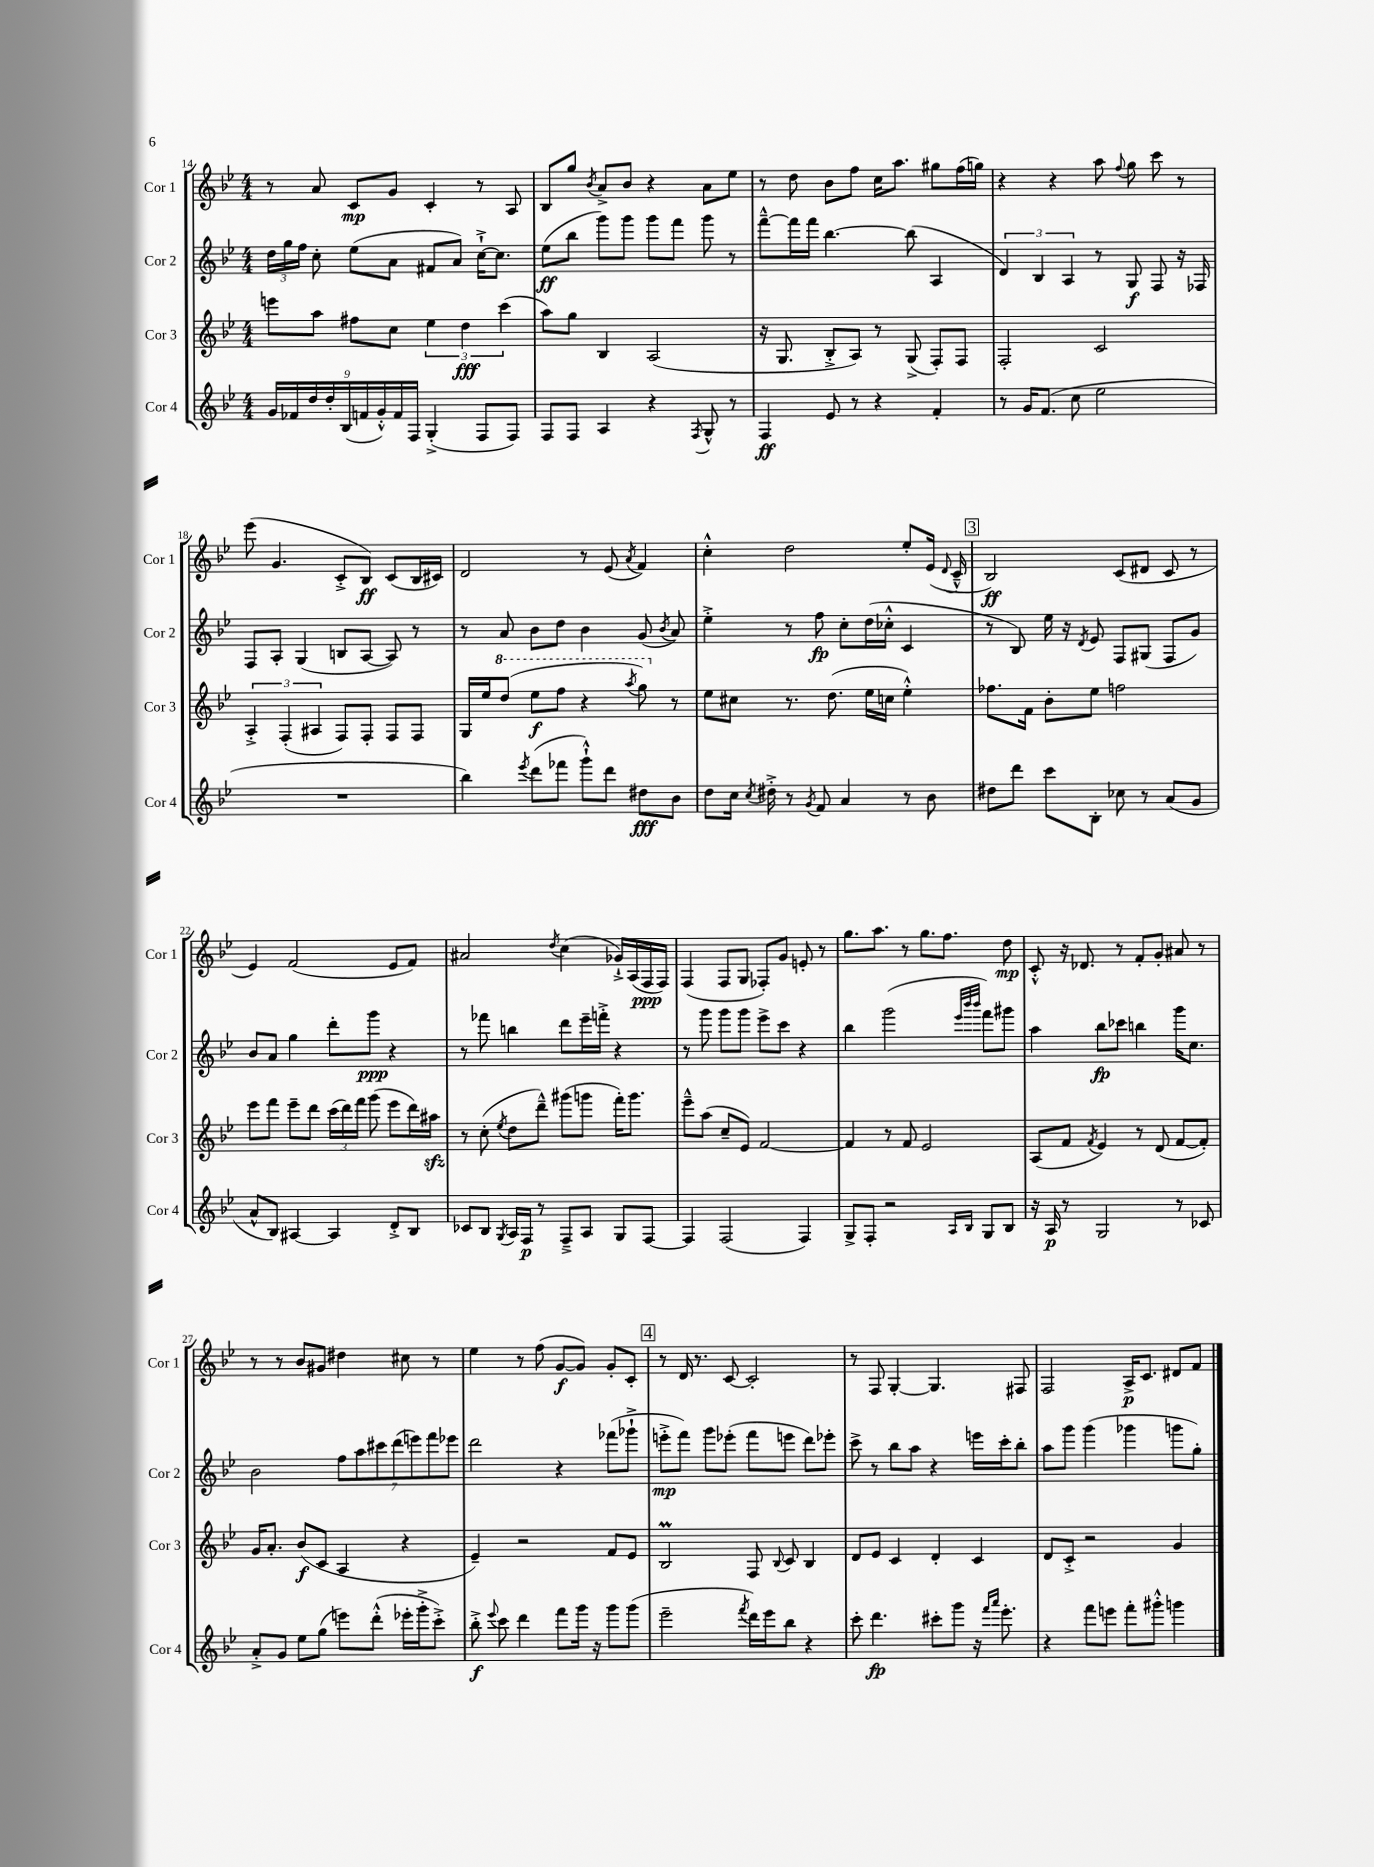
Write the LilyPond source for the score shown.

<<
\new StaffGroup <<
\new Staff = "s0" \with { instrumentName = "Cor 1" shortInstrumentName = "Cor 1" } {
    \clef treble \key bes \major \numericTimeSignature \time 4/4
    \autoBeamOff r8 a'8 c'8[\mp g'8] c'4-. r8 a8 |
    bes8[ g''8] \acciaccatura { bes'8 } a'8[-> bes'8] r4 a'8[ ees''8] |
    r8 d''8 bes'8[ f''8] c''16[ a''8.] gis''8[ f''16( g''16]) |
    r4 r4 a''8 \appoggiatura { f''8 } g''8 c'''8 r8 |
    ees'''8( g'4. c'8[-.-> bes8]\ff) c'8[( bes16 cis'16]) |
    d'2 r8 ees'8( \acciaccatura { a'8 } f'4) |
    c''4-.-^ d''2 ees''8[-. ees'16]( \appoggiatura { d'8 } c'16---^ |
    \mark \markup { \box "3" } bes2\ff) c'8[( dis'8] c'8 r8 |
    ees'4) f'2( ees'8[ f'8]) |
    ais'2 \acciaccatura { d''8 } c''4( ges'16[-!->) a16( f16\ppp f16]) |
    f4( f8[ g8] fes8[-.) g'8] e'8-. r8 |
    g''8.[ a''8.] r8 g''8.[ f''8.] d''8\mp |
    c'8-.-^ r16 des'8. r8 f'8[-. g'8]-. ais'8 r8 |
    r8 r8 bes'8[ gis'8] dis''4 cis''8 r8 |
    ees''4 r8 f''8( g'8[~\f g'8]) g'8[-. c'8]-. |
    \mark \markup { \box "4" } r8 d'16 r8. c'8~ c'2-. |
    r8 f8 g4~-. g4. fis8 |
    f2 a16[->\p c'8.] dis'8[ f'8] \bar "|." |
}
\new Staff = "s1" \with { instrumentName = "Cor 2" shortInstrumentName = "Cor 2" } {
    \clef treble \key bes \major \numericTimeSignature \time 4/4
    \autoBeamOff \tuplet 3/2 { d''16[ g''16 f''16] } c''8-. ees''8[( a'8] fis'8[ a'8]) c''16[~-!-> c''8.] |
    ees''8[\ff( bes''8] g'''8[) g'''8] g'''8[ f'''8] g'''8 r8 |
    f'''8[~---^ f'''16 f'''16] bes''4.~ bes''8( a4 |
    \tuplet 3/2 { d'4) bes4 a4 } r8 g8\f f8 r16 fes16 |
    f8[ a8]-. g4( b8[ a8]~ a8) r8 |
    r8 a'8 bes'8[ d''8] bes'4 g'8( \acciaccatura { bes'8 } a'8) |
    ees''4-.-> r8 f''8\fp c''8[-. d''16( ces''16]-.-^ c'4 |
    \mark \markup { \box "3" } r8 bes8) ees''16 r16 \acciaccatura { d'8 } ees'8 f8[ gis8]( f8[ g'8]) |
    bes'8[ a'8] g''4 d'''8[-. g'''8]\ppp r4 |
    r8 fes'''8 b''4 d'''8[ ees'''16-- f'''16]-.-> r4 |
    r8 g'''8 g'''8[ g'''8] ees'''8[-> c'''8] r4 |
    bes''4 g'''2( \grace { ees'''32[ bes'''32 bes'''32] } f'''8[) gis'''8] |
    a''4 bes''8[\fp ces'''8] b''4 g'''16[ c''8.] |
    bes'2 \tuplet 7/4 { f''8[ a''8 cis'''8 d'''8( e'''8) f'''8 ees'''8] } |
    d'''2 r4 fes'''8[( ges'''8]-!-> |
    \mark \markup { \box "4" } e'''8[-.->\mp f'''8]) g'''8[ ees'''8]-.( f'''8[ e'''8] d'''8[) ees'''8]-. |
    c'''8-> r8 bes''8[ a''8] r4 e'''16[ c'''16-. bes''8]-. |
    a''8[ g'''8] g'''4( ges'''4 g'''8[ g''8]-.) \bar "|." |
}
\new Staff = "s2" \with { instrumentName = "Cor 3" shortInstrumentName = "Cor 3" } {
    \clef treble \key bes \major \numericTimeSignature \time 4/4
    \autoBeamOff e'''8[ a''8] fis''8[ c''8] \tuplet 3/2 { ees''4 d''4\fff c'''4( } |
    a''8[) g''8] bes4 a2( |
    r16 g8. bes8[-.-> a8]) r8 g8->( f8[-.) f8] |
    f2-. c'2 |
    \tuplet 3/2 { a4-.-> f4-.( ais4 } f8[) f8]-. f8[ f8] |
    g16[ ees''16 \ottava #1 d'''8]( ees'''8[\f f'''8] r4 \acciaccatura { a'''8 } g'''8) \ottava #0 r8 |
    ees''8[ cis''8] r8. d''8.( ees''16[ c''16] ees''4-.-^) |
    \mark \markup { \box "3" } fes''8.[ f'16] bes'8[-. ees''8] f''2 |
    ees'''8[ f'''8] ees'''8[-- d'''8] \tuplet 3/2 { c'''16[( d'''16) f'''16] } g'''8( ees'''8[ d'''16) ais''16]\sfz |
    r8 c''8-.( \acciaccatura { ees''8 } d''8[ d'''8]---^) gis'''8[( g'''8] f'''16[-.) g'''8.] |
    ees'''8[---^ a''8]( c''8[-- ees'8]) f'2~ |
    f'4 r8 f'8 ees'2 |
    a8[( f'8] \acciaccatura { f'8 } ees'4) r8 d'8( f'8[~ f'8]-.) |
    g'16[ a'8.]-. bes'8[\f( c'8] a4 r4 |
    ees'4--) r2 f'8[ ees'8] |
    \mark \markup { \box "4" } bes2\prall f8 \appoggiatura { bes8 } c'8 bes4 |
    d'8[ ees'8] c'4 d'4-. c'4 |
    d'8[ c'8]-.-> r2 g'4 \bar "|." |
}
\new Staff = "s3" \with { instrumentName = "Cor 4" shortInstrumentName = "Cor 4" } {
    \clef treble \key bes \major \numericTimeSignature \time 4/4
    \autoBeamOff \tuplet 9/8 { g'16[ fes'16 d''16 d''16-. bes16( f'16 g'16-.-^) f'16 f16] } g4-.->( f8[ f8]) |
    f8[ f8] a4 r4 \acciaccatura { f8 } g8-^ r8 |
    f4\ff ees'8 r8 r4 f'4-. |
    r8 g'16[ f'8.]( c''8 ees''2 |
    R1 |
    bes''4) \acciaccatura { ees'''8 } d'''8[( fes'''8] g'''8[-!-^) d'''8] dis''8[\fff bes'8] |
    d''8[ c''16] \acciaccatura { c''8 } dis''16-.-> r8 \acciaccatura { g'8 } f'8 a'4 r8 bes'8 |
    \mark \markup { \box "3" } dis''8[ d'''8] c'''8[ bes8]-. ces''8 r8 a'8[( g'8] |
    a'8[-^ bes8]) ais4~ ais4 d'8[-.-> bes8] |
    ces'8[ bes8] \acciaccatura { g8 } a16[ f16]\p r8 f8[---> a8] g8[ f8]~ |
    f4 f2( f4) |
    g8[-> f8]-. r2 \grace { a16[ bes16] } g8[ bes8] |
    r16 a16\p r8 g2 r8 ces'8 |
    a'8[-.-> g'8] ees''8[ g''8]( e'''8[) d'''8]-.-^( ees'''16[-. g'''16-.-> c'''8]-.->) |
    bes''8-.->\f \appoggiatura { ees'''8 } c'''8 d'''4 f'''8[ g'''16] r16 g'''8[ g'''8]( |
    \mark \markup { \box "4" } ees'''2-- \acciaccatura { f'''8 } d'''16[) ees'''16 bes''8] r4 |
    c'''8-. d'''4.\fp cis'''8[-. g'''8] r16 \grace { f'''16[ a'''16] } ees'''8.-. |
    r4 f'''8[ e'''8] f'''8[-. gis'''8]-.-^ g'''4 \bar "|." |
}
>>
>>
\layout { \context { \Score currentBarNumber = #14 } }
